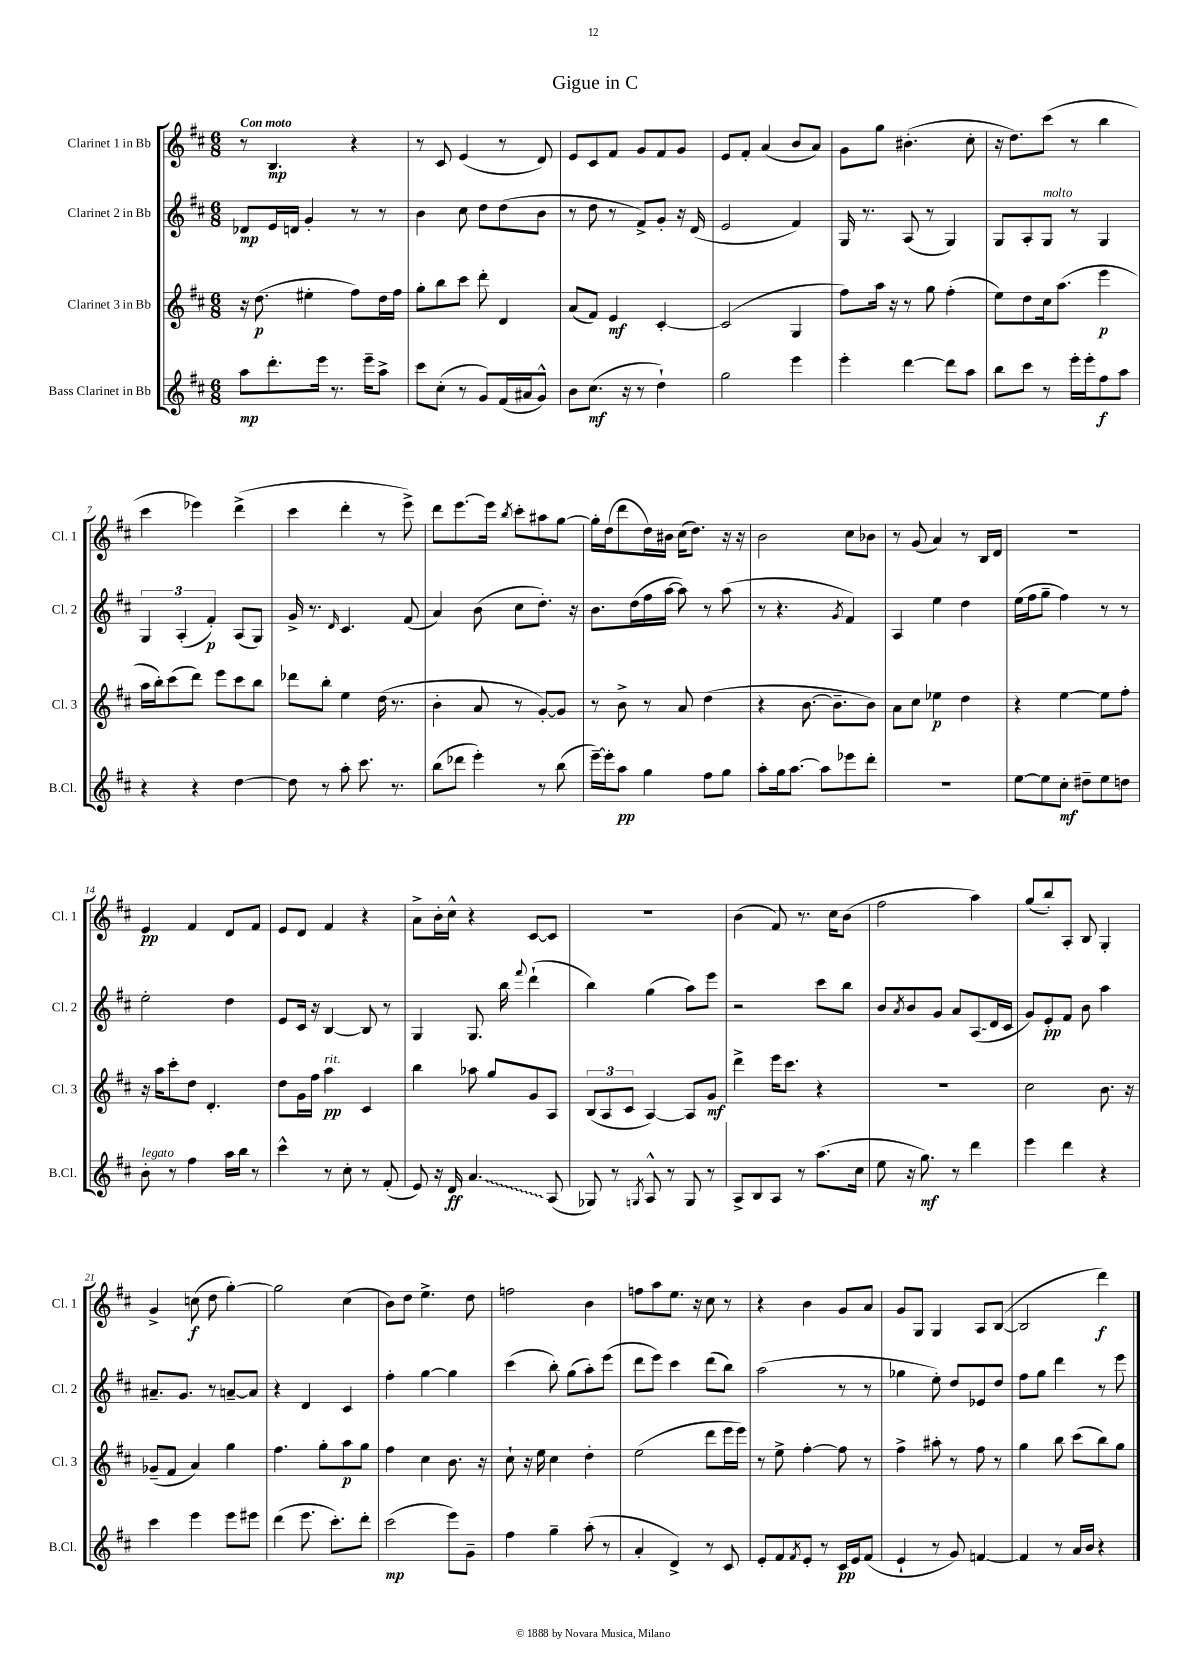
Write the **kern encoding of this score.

**kern	**kern	**kern	**kern
*staff4	*staff3	*staff2	*staff1
*clefG2	*clefG2	*clefG2	*clefG2
*k[f#c#]	*k[f#c#]	*k[f#c#]	*k[f#c#]
*M6/8	*M6/8	*M6/8	*M6/8
8aa\L	16r	8d-/L	8r
.	(8.dd\	.	.
8.ddd'\	.	16e/L	4.B/
.	.	16d/JJ	.
.	4ee#'\	4g'/	.
16eee\Jk	.	.	.
8.r	.	.	.
.	8ff#\L)	8r	4r
16eee~\LK	.	.	.
8aa^\J	16dd\L	8r	.
.	16ff#\JJ	.	.
=	=	=	=
8ccc#\L	8gg'\L	4b\	8r
(8cc#'\J	8bb\	.	8c#/
8r	8ccc#\J	8cc#\	(4e/
8g/L)	8ddd'\	8dd\L	.
(16f#/L	4d/	(8dd\	8r
16a#/J	.	.	.
8g^^/J)	.	8b\J	8d/)
=	=	=	=
8b\L	(8a/L	8r	8e/L
(8.cc#\J	8f#/J)	8dd\	8c#/
.	4e/	8r	8f#/J
16r	.	.	.
8r	.	8f#^/L)	8g/L
4dd`\)	[4c#'/	8g'/J	8f#/
.	.	16r	8g/J
.	.	(16d/	.
=	=	=	=
2gg\	(2c#/]	2e/	8e/L
.	.	.	8f#'/J
.	.	.	(4a/
4eee\	4G/	4f#/)	8b/L
.	.	.	8a/J)
=	=	=	=
4eee'\	8ff#\L)	16G/	8g\L
.	.	8.r	.
.	16aa\Jk	.	8gg\J
.	16r	.	.
[4ddd\	8r	(8A/	(4.b#'\
.	8gg\	8r	.
8ddd\]L	(4ff#'\	4G/)	.
8aa\J	.	.	8cc#'\
=	=	=	=
8bb\L	8ee\L)	8G/L	16r
.	.	.	8.dd\L)
8ccc#\J	8dd\	8A'/	.
8r	16cc#\k	8G/J	(8ccc#\J
.	(8.aa\J	.	.
16eee'\LL	.	8r	8r
16eee'\J	.	.	.
8ff#\	4eee\	4G/	4bb\
8aa\J	.	.	.
=	=	=	=
4r	16aa\LL	6G/	4ccc#\
.	16bb'\J)	.	.
.	(8ccc#\	.	.
.	.	(6A'/	.
4r	8ddd\J)	.	4eee-\)
.	.	6f#'/)	.
.	8eee\L	.	.
[4dd\	8ccc#\	(8A/L	(4ddd^\
.	8bb\J	8G/J)	.
=	=	=	=
8dd\]	8ddd-\L	16g^/	4ccc#\
.	.	8.r	.
8r	8bb'\J	.	.
.	.	16qqd/	.
8aa'\	4ee\	4.c#/	4ddd'\
8.ccc#\	.	.	.
.	(16dd\	.	8r
8.r	8.r	.	.
.	.	(8f#/	8eee^\)
=	=	=	=
(8bb\L	4b'\	4a/)	8ddd\L
8ddd-\J	.	.	[8.eee\
4eee'\)	8a/	(8b\	.
.	.	.	16eee\]Jk
.	.	.	8qbb/
.	8r	8cc#\L	8ccc#'\L
8r	[8g'/L)	8.dd'\J)	8aa#\
(8bb\	8g/]J	.	[8gg\J
.	.	16r	.
=	=	=	=
[16eee~\LL)	8r	8.b\L	16gg'\]LL
16eee'\]J	.	.	(16dd\J
8aa\J	8b^\	.	8ddd\
.	.	(16dd\L	.
4gg\	8r	16ff#\	16dd\L)
.	.	[16aa\JJ	16b#\JJ
.	8a/	8aa\])	(16cc#\LK
.	.	.	8.dd\J)
8ff#\L	(4dd\	8r	.
8gg\J	.	(8aa\	16r
.	.	.	16r
=	=	=	=
8aa'\L	4r	8r	2b\
16gg\k	.	4.r	.
[8.aa\J	.	.	.
.	[8.b\	.	.
8aa\]L	.	.	.
.	8.b~\]L	.	.
.	.	8qg/	.
8eee-\	.	4f#/)	8cc#\L
8ddd'\J	8b\J)	.	8b-\J
=	=	=	=
2.r	8a\L	4A/	8r
.	8cc#\J	.	(8g/
.	4ee-\	4ee\	4a/)
.	4dd\	4dd\	8r
.	.	.	16B/LL
.	.	.	16d/JJ
=	=	=	=
[8ee\L	4r	(16ee\LL	2.r
.	.	16ff#\J	.
8ee\]	.	8gg~\J	.
8cc#'\J	[4ee\	4ff#\)	.
8dd#~\L	.	.	.
8ee\	8ee\]L	8r	.
8dd\J	8ff#'\J	8r	.
=	=	=	=
8b'\	16r	2ee'\	4e/
.	16aa\LK	.	.
8r	8ccc#'\	.	.
4ff#\	8dd\J	.	4f#/
.	4.d'/	.	.
16aa\LL	.	4dd\	8d/L
16bb\JJ	.	.	.
8r	.	.	8f#/J
=	=	=	=
4ccc#^^\	8dd\L	8e/L	8e/L
.	16g\L	16c#/Jk	8d/J
.	16ff#\JJ	16r	.
8r	4aa\	[4B/	4f#/
8cc#'\	.	.	.
8r	4c#/	8B/]	4r
(8f#'/	.	8r	.
=	=	=	=
8e/)	4bb\	4G/	8a^\L
16r	.	.	16b'\L
16d/	.	.	16cc#^^\JJ
4.a/	8aa-\	8.G/	4r
.	8gg/L	.	.
.	.	16bb\	.
.	.	8qqfff#/	.
.	8g/	(4ddd`\	[8c#/L
(8A/	8A/J	.	8c#/]J
=	=	=	=
8G-/)	(12B/L	4bb\)	2.r
.	12A/	.	.
8r	.	.	.
.	12c#/J	.	.
8qG/	.	.	.
8A^^/	[4A/)	(4gg\	.
8r	.	.	.
8G/	8A/]L	8aa\L)	.
8r	8g/J	8eee\J	.
=	=	=	=
8A^/L	4ddd^\	2r	(4b\
8B/	.	.	.
8A/J	16eee\LK	.	8f#/)
.	8.ccc#\J	.	.
8r	.	.	8.r
(8.aa\L	4r	8ccc#\L	.
.	.	.	16cc#\LK
.	.	8bb\J	(8b\J
16cc#\Jk	.	.	.
=	=	=	=
8ee\	2.r	8b/L	2ff#\
.	.	8qa/	.
16r	.	8b/	.
8.gg\)	.	.	.
.	.	8g/J	.
8r	.	8a/L	.
4ddd\	.	(8A/	4aa\)
.	.	16d/L	.
.	.	16c#/JJ	.
=	=	=	=
4eee\	2cc#\	8g/L)	(8gg/L
.	.	8e'/	8bb'/)
4ddd\	.	8f#/J	8A'/J
.	.	8b\	8B/
4r	8.b\	4aa\	4G'/
.	16r	.	.
=	=	=	=
4ccc#\	(8g-~/L	8.a#~/L	4g^/
.	8f#/J	.	.
.	.	8.g/J	.
4eee\	4a/)	.	(8cc\
.	.	8r	8dd\
8eee\L	4gg\	[8a~/L	[4gg'\)
8eee#\J	.	8a/]J	.
=	=	=	=
(4ddd\	4.ff#\	4r	2gg\]
8.eee\	.	4d/	.
.	8gg'\L	.	.
8.ccc#'\L)	.	.	.
.	8aa\	4c#/	(4cc#\
8ddd'\J	8gg\J	.	.
=	=	=	=
(2ccc#\	4ff#\	4ff#'\	8b\L)
.	.	.	8dd\J
.	4cc#\	[4gg\	4.ee^\
8eee\L)	8.b\	4gg\]	.
8g~\J	.	.	8dd\
.	16r	.	.
=	=	=	=
4ff#\	8cc#`\	(4ccc#\	2ff\
.	16r	.	.
.	16ee\	.	.
4gg~\	4cc#\	8bb'\)	.
.	.	(8gg\L	.
(8aa'\	4dd'\	8aa'\)	4b\
8r	.	(8eee\J	.
=	=	=	=
4a'/	(2ee\	8ddd\L	8ff\L
.	.	8eee\J)	8aa\
4d^/)	.	4ccc#\	8.ee\J
.	.	.	16r
8r	8ddd\L	(8ddd\L	8cc#\
8c#/	16eee\L	8bb\J)	8r
.	16eee\JJ)	.	.
=	=	=	=
8e'/L	8r	(2aa\	4r
8f#/	8ee^\	.	.
8qf#/	.	.	.
8e'/J	[4ff#'\	.	4b\
8r	.	.	.
16c#/LL	8ff#\]	8r	8g/L
16e/J	.	.	.
(8f#/J	8r	8r	8a/J
=	=	=	=
4e`/	4ff#^\	4gg-\	8g/L
.	.	.	8G/J
8r	8aa#'\	8ee'\)	4G/
8g/)	8r	8dd/L	.
[4f/	8ff#\	8e-/	8A/L
.	8r	8dd/J	([8B/J
=	=	=	=
4f/]	4gg\	8ff#\L	2B/]
.	.	8gg\J	.
8r	8bb\	4ddd\	.
16a/LL	(8ccc#\L	.	.
16b/JJ	.	.	.
4r	8bb\)	8r	4ddd\)
.	8gg\J	8eee\	.
==	==	==	==
*-	*-	*-	*-
